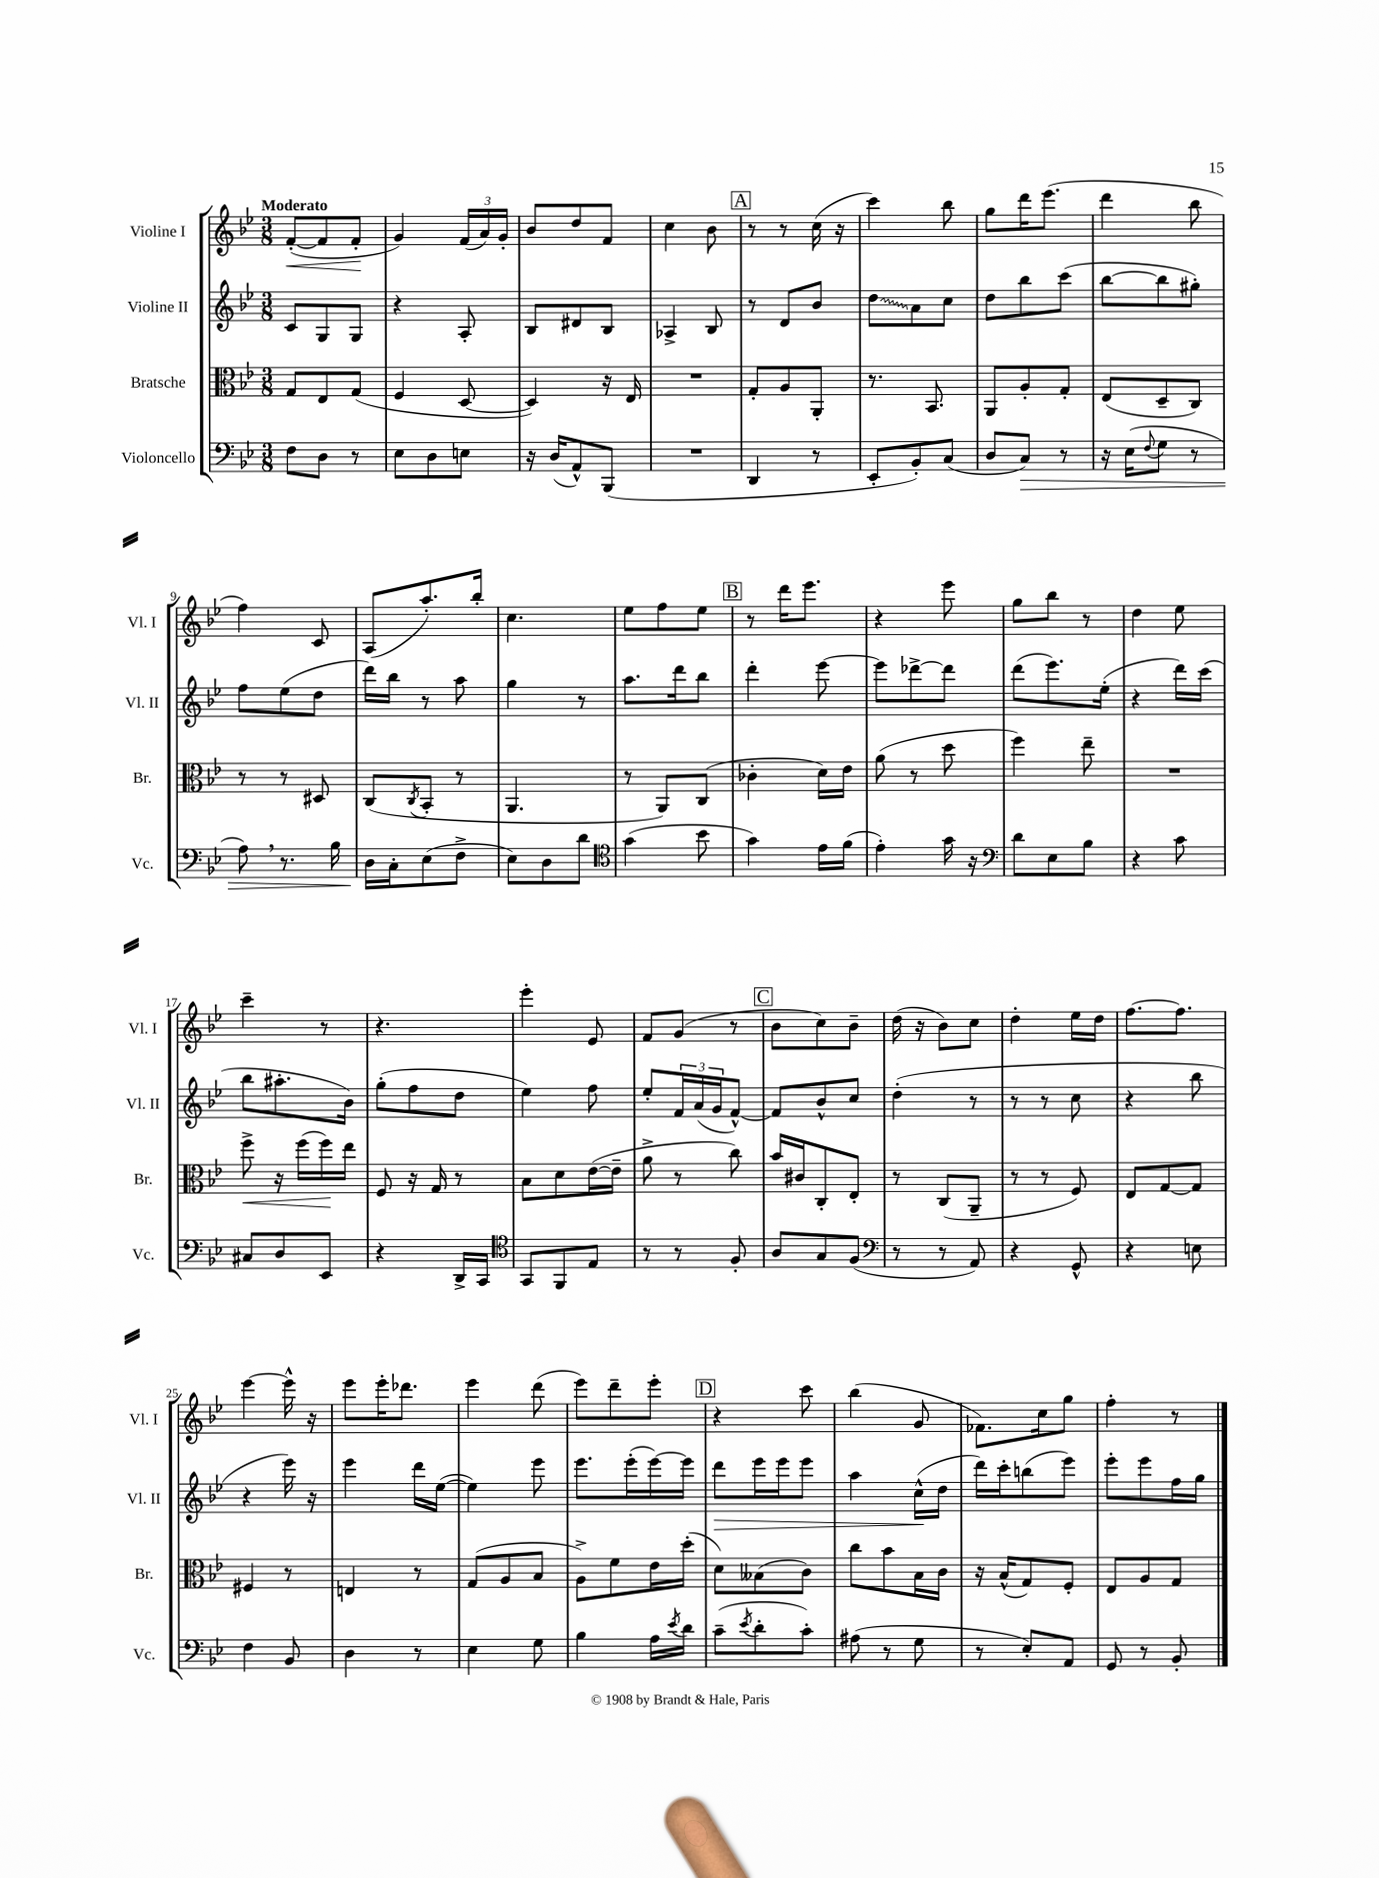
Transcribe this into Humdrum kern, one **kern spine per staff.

**kern	**kern	**kern	**kern
*staff4	*staff3	*staff2	*staff1
*clefF4	*clefC3	*clefG2	*clefG2
*k[b-e-]	*k[b-e-]	*k[b-e-]	*k[b-e-]
*M3/8	*M3/8	*M3/8	*M3/8
8F	8G	8c	([8f'
8D	8E-	8G	8f]
8r	(8G	8G	8f'
=	=	=	=
8E-	4F	4r	4g)
8D	.	.	.
8E	[8D	8A'	(24f
.	.	.	24a)
.	.	.	24g'
=	=	=	=
16r	4D])	8B-	8b-
(16D	.	.	.
8AA^^)	.	8d#	8dd
(8BBB-	16r	8B-	8f
.	16E-	.	.
=	=	=	=
4.r	4.r	4A-^	4cc
.	.	8B-	8b-
=	=	=	=
4DD	8G'	8r	8r
.	8A	8d	8r
8r	8AA'	8b-	(16cc
.	.	.	16r
=	=	=	=
8EE-'	8.r	8dd	4ccc)
8BB-')	.	8a	.
.	8.BB-	.	.
(8C	.	8cc	8bb-
=	=	=	=
8D	8AA	8dd	8gg
8C)	8A'	8bb-	16ddd
.	.	.	(8.eee-
8r	8G'	(8ccc	.
=	=	=	=
16r	(8E-	[8bb-	4ddd
(16E-	.	.	.
8qqF	.	.	.
8G	8D~	8bb-]	.
8r	8C)	8gg#')	8bb-
=	=	=	=
8A)	8r	8ff	4ff)
8.r	8r	(8ee-	.
.	8D#	8dd	8c
16B-	.	.	.
=	=	=	=
16D	(8C	16ddd)	(8A
16C'	.	16bb-	.
.	8qC	.	.
(8E-	8BB-'	8r	8.aa')
8F^	8r	8aa	.
.	.	.	16bb-'
=	=	=	=
8E-)	4.AA	4gg	4.cc
8D	.	.	.
8d	.	8r	.
=	=	=	=
*clefC4	*	*	*
(4g	8r	8.aa	8ee-
.	8AA)	.	8ff
.	.	16ddd	.
8b-	(8C	8bb-	8ee-
=	=	=	=
4g)	4c-'	4ddd'	8r
.	.	.	16ddd
.	.	.	8.eee-
16e-	16d)	[8eee-	.
(16f	16e-	.	.
=	=	=	=
4e-')	(8a	8eee-]	4r
.	8r	[8ddd-^	.
16g	8dd	8ddd-]	8eee-
16r	.	.	.
=	=	=	=
*clefF4	*	*	*
8d	4ff)	(8ddd	8gg
8E-	.	8.eee-)	8bb-
8B-	8ee-~	.	8r
.	.	(16ee-'	.
=	=	=	=
4r	4.r	4r	4dd
8c	.	16ddd)	8ee-
.	.	(16ccc	.
=	=	=	=
8C#	8ff^	8bb-	4ccc~
8D	16r	8.aa#'	.
.	(16ff	.	.
8EE-	16ff)	.	8r
.	16ee-	16b-)	.
=	=	=	=
4r	8F	(8gg'	4.r
.	16r	8ff	.
.	16G	.	.
16DD^	8r	8dd	.
16CC	.	.	.
=	=	=	=
*clefC4	*	*	*
8GG	8B-	4ee-)	4eee-'
8FF	8d	.	.
8E-	([16e-	8ff	8e-
.	16e-~]	.	.
=	=	=	=
8r	8a^	8ee-'	8f
8r	8r	24f	(8g
.	.	(24a	.
.	.	24g	.
8F'	8cc)	[8f^^)	8r
=	=	=	=
8A	16b-	8f]	8b-
.	16c#	.	.
8G	8C'	8b-^^	8cc)
(8F	8E-'	8cc	8b-~
=	=	=	=
*clefF4	*	*	*
8r	8r	(4dd'	(16dd
.	.	.	16r
8r	(8C	.	8b-)
8AA)	8AA~	8r	8cc
=	=	=	=
4r	8r	8r	4dd'
.	8r	8r	.
8GG^^	8F)	8cc	16ee-
.	.	.	16dd
=	=	=	=
4r	8E-	4r	[8.ff
.	[8G	.	.
.	.	.	8.ff]
8E	8G]	8bb-	.
=	=	=	=
4F	4F#	4r	[4eee-
8BB-	8r	16eee-)	16eee-^^]
.	.	16r	16r
=	=	=	=
4D	4E	4eee-	8eee-
.	.	.	16eee-'
.	.	.	8.ddd-
8r	8r	16ddd	.
.	.	([16ee-	.
=	=	=	=
4E-	(8G	4ee-])	4eee-
.	8A	.	.
8G	8B-	8eee-	(8ddd
=	=	=	=
4B-	8A^)	8.eee-	8eee-)
.	8f	.	8ddd~
.	.	(16eee-'	.
16A	16e-	[16eee-)	8eee-'
8qe-	.	.	.
16d	(16dd'	16eee-]	.
=	=	=	=
(8c~	8d)	8ddd	4r
8qe-	.	.	.
8d'	(8B--	16eee-	.
.	.	16eee-	.
8c')	8c)	8eee-	8ccc
=	=	=	=
(8A#	8cc	4aa	(4bb-
8r	8b-	.	.
8G	16B-	(16cc^^	8g
.	16c	16dd	.
=	=	=	=
8r	16r	16ddd)	8.f-)
.	(16B-^^	16ccc'	.
8E-')	8G)	(8bb	.
.	.	.	16cc
8AA	8F'	8eee-)	8gg
=	=	=	=
8GG	8E-	8eee-'	4ff'
8r	8A	8eee-	.
8BB-'	8G	16ff	8r
.	.	16gg	.
==	==	==	==
*-	*-	*-	*-
